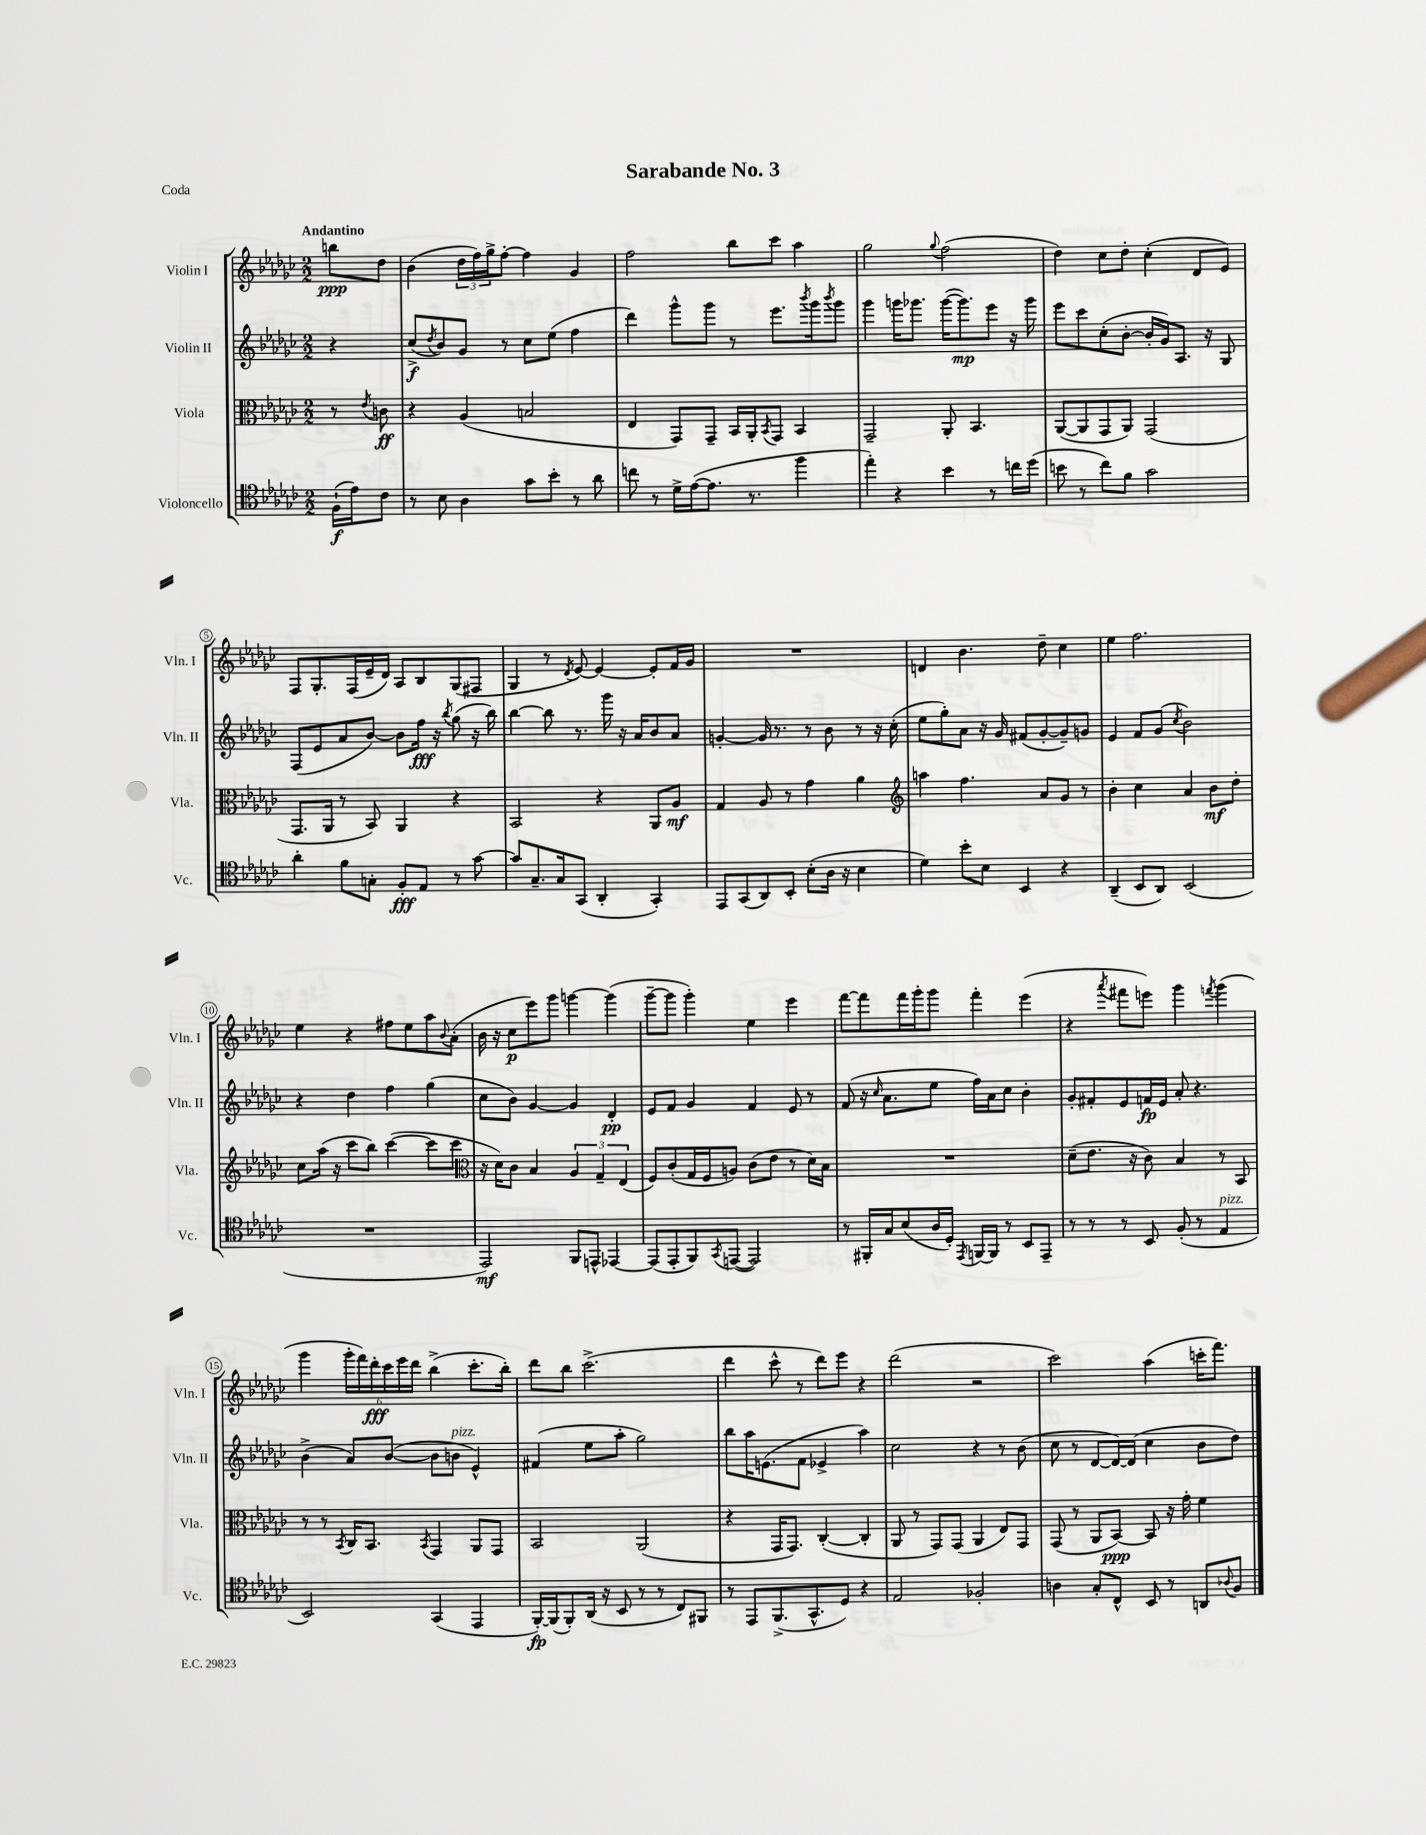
\header { title = "Sarabande No. 3" piece = "Coda" }
<<
\new StaffGroup <<
\new Staff = "s0" \with { instrumentName = "Violin I" shortInstrumentName = "Vln. I" } {
    \clef treble \key ges \major \numericTimeSignature \time 2/2 \partial 4 \tempo "Andantino"
    b''8\ppp des''8 |
    bes'4( \tuplet 3/2 { des''16 f''16) ges''16-> } f''8~-. f''4 ges'4 |
    f''2 bes''8 ces'''8 aes''4 |
    ges''2 \appoggiatura { ges''8 } f''2( |
    des''4) ces''8 des''8-. ces''4-.( des'8 ees'8) |
    f8 ges8.-. f16( ees'16-- des'16) aes8 bes8 ges8( fis8 |
    ges4 r8 \acciaccatura { des'8 } ees'8~) ees'4~ ees'8-. f'16 ges'16 |
    R1 |
    d'4 bes'4. des''8-- ces''4 |
    ees''4 f''2. |
    ees''4 r4 fis''8 ees''8 aes''8 \appoggiatura { bes'8 } aes'8-.( |
    bes'16 r16 ces''8\p ees'''8) ges'''8 g'''4~ g'''4( |
    ges'''8~-- ges'''8 ges'''4-.) ees''4 ees'''4 |
    f'''8~ f'''8 f'''16 ges'''16-. ges'''8 f'''4-. ees'''4( |
    r4 \acciaccatura { aes'''8 } fis'''8 e'''8) ges'''4 \acciaccatura { f'''8 } ges'''4( |
    ges'''4 \tuplet 6/4 { ges'''16-. f'''16) des'''16-.\fff ces'''16 ees'''16 des'''16 } bes''4->( ces'''8.-. bes''16-.) |
    des'''8 bes''8 ces'''2.->( |
    des'''4 ces'''8-^ r8 des'''8) ees'''8 r4 |
    des'''2( r2 |
    ces'''2) aes''4( c'''16-. f'''8.) \bar "|." |
}
\new Staff = "s1" \with { instrumentName = "Violin II" shortInstrumentName = "Vln. II" } {
    \clef treble \key ges \major \numericTimeSignature \time 2/2 \partial 4
    r4 |
    ces''8->\f( \acciaccatura { des''8 } bes'8) ges'8 r8 ces''8 ees''8( f''4 |
    des'''4) ges'''8-^ ges'''8 r8 ees'''8. \acciaccatura { bes'''8 } ges'''16 \acciaccatura { bes'''8 } ges'''8 |
    ges'''4 g'''16 ges'''8. ges'''16~( ges'''8.\mp) ees'''8 r16 ges'''16 |
    ees'''8 ces'''8 ces''8-.( bes'8~-. bes'16-. ges'16) aes8. r16 ges8 |
    f8( ees'8 aes'8 bes'8~) bes'8 f''16\fff r16 \acciaccatura { bes''8 } ges''8( r16 bes''16) |
    bes''4~ bes''8 r8. ges'''16 r16 aes'16 bes'8 aes'8 |
    g'4~-. g'16 r8. r8 bes'8 r8 r16 ces''16-.( |
    ees''8 ges''8-.) aes'8 r16 ges'16 fis'8( ges'8~-. ges'8--) g'8 |
    ees'4 f'8 ges'8( \acciaccatura { ces''8 } bes'2) |
    r4 des''4 f''4 ges''4( |
    ces''8 bes'8) ges'4~ ges'4 des'4-.\pp |
    ees'8 f'8 ges'4 f'4 ees'8 r8 |
    f'8( r16 \grace { ces''16 } aes'8. ees''8 f''16) aes'16 ces''8 bes'4-. |
    ges'8-. fis'8-. ees'8 f'16\fp ees'16 aes'8-. r4. |
    bes'4->( aes'8) bes'8~( bes'8 b'8^\markup { \italic "pizz." } ees'4-^) |
    fis'4( ees''8 aes''8-. ges''2) |
    bes''8 aes''16 e'8.( f'8 ees'4-> aes''4) |
    ces''2 r4 r8 bes'8( |
    ces''8 r8 des'8~ des'16~) des'16( ces''4 bes'8 des''8) \bar "|." |
}
\new Staff = "s2" \with { instrumentName = "Viola" shortInstrumentName = "Vla." } {
    \clef alto \key ges \major \numericTimeSignature \time 2/2 \partial 4
    r8 \acciaccatura { ees'8 } c'8\ff |
    r4 aes4( b2 |
    ees4 ges,8) ges,8-- bes,16 aes,16-. \acciaccatura { bes,8 } ges,8 bes,4 |
    ges,2-- aes,8-. bes,4. |
    aes,8~( aes,8 ges,8 aes,8) ges,2( |
    ges,8. aes,16 r8 bes,8) aes,4 r4 |
    bes,2 r4 aes,8 aes8\mf |
    ges4 aes8 r8 ges'4 aes'4 |
    \clef treble a''4 f''4. aes'8 ges'8 r8 |
    bes'4-. ces''4 aes'4 bes'8\mf des''8-. |
    ces''8 aes''16( r16 ces'''8 bes''8) ces'''4~( ces'''8 ces'''8 |
    \clef alto r16 des'16) ces'8 bes4 \tuplet 3/2 { aes4 ges4-- ees4( } |
    f8) ces'8-.( ges16 f16 a8) ces'8( ees'8 r8 des'16) bes16 |
    R1 |
    des'8--( ees'8. r16 ces'8) bes4 r8 bes,8 |
    r8 r8 \acciaccatura { bes,8 } ces16 bes,8. \acciaccatura { bes,8 } ges,4 aes,8 ges,8 |
    bes,2 aes,2( |
    r4 ges,16 ges,8.) ces4~-.( ces4-. |
    aes,8 r8 ges,8) ges,8( aes,4 ees8) ges,8 |
    ges,8( r8 aes,8 bes,8~\ppp) bes,8 r16 ges'16-. f'4 \bar "|." |
}
\new Staff = "s3" \with { instrumentName = "Violoncello" shortInstrumentName = "Vc." } {
    \clef tenor \key ges \major \numericTimeSignature \time 2/2 \partial 4
    f16-!\f( ees'16) ces'8 |
    r8 bes8 aes4 ges'8 bes'8-. r8 aes'8 |
    c''8 r8 des'16-> ees'16~( ees'8. r8. f''4 |
    ees''4-.) r4 bes'4 r8 c''16 des''16( |
    b'8 r8 ces''8) f'8 ges'2 |
    aes'4-. f'8 g8-. f8-.\fff ees8 r8 ges'8~ |
    ges'8 ges8.-- ges16 ges,8( aes,4-. ges,4-.) |
    ees,8 ges,8( aes,8) bes,8-. bes8-.( aes16 r16 bes4 |
    des'4) bes'8-. bes8 bes,4 r4 |
    aes,4--( bes,8 aes,8) bes,2( |
    R1 |
    ees,2\mf) f,8 e,8-^ ees,4~ |
    ees,8( ees,8-. f,8) \acciaccatura { ges,8 } e,8~( e,2) |
    r8 fis,16-. ges16 bes8( aes16 des16-.) \acciaccatura { ees,8 } f,16~ f,16 r8 bes,8 ees,8-- |
    r8 r8 r8 bes,8 f8-.( r8 ees4^\markup { \italic "pizz." } |
    bes,2) ges,4( ees,4 |
    f,16~-.\fp) f,16( f,8-.) aes,16( r16 bes,8 r8 r8 ces8) fis,8 |
    r8 ees,8 f,8.->( ges,8.-^ des8) r4 |
    ees2 fes2-. |
    a4 ges8-. ces8-^ bes,8 r8 a,8 \appoggiatura { aes8 } f8 \bar "|." |
}
>>
>>
\layout { \context { \Score \override BarNumber.stencil = #(make-stencil-circler 0.1 0.3 ly:text-interface::print) } }
